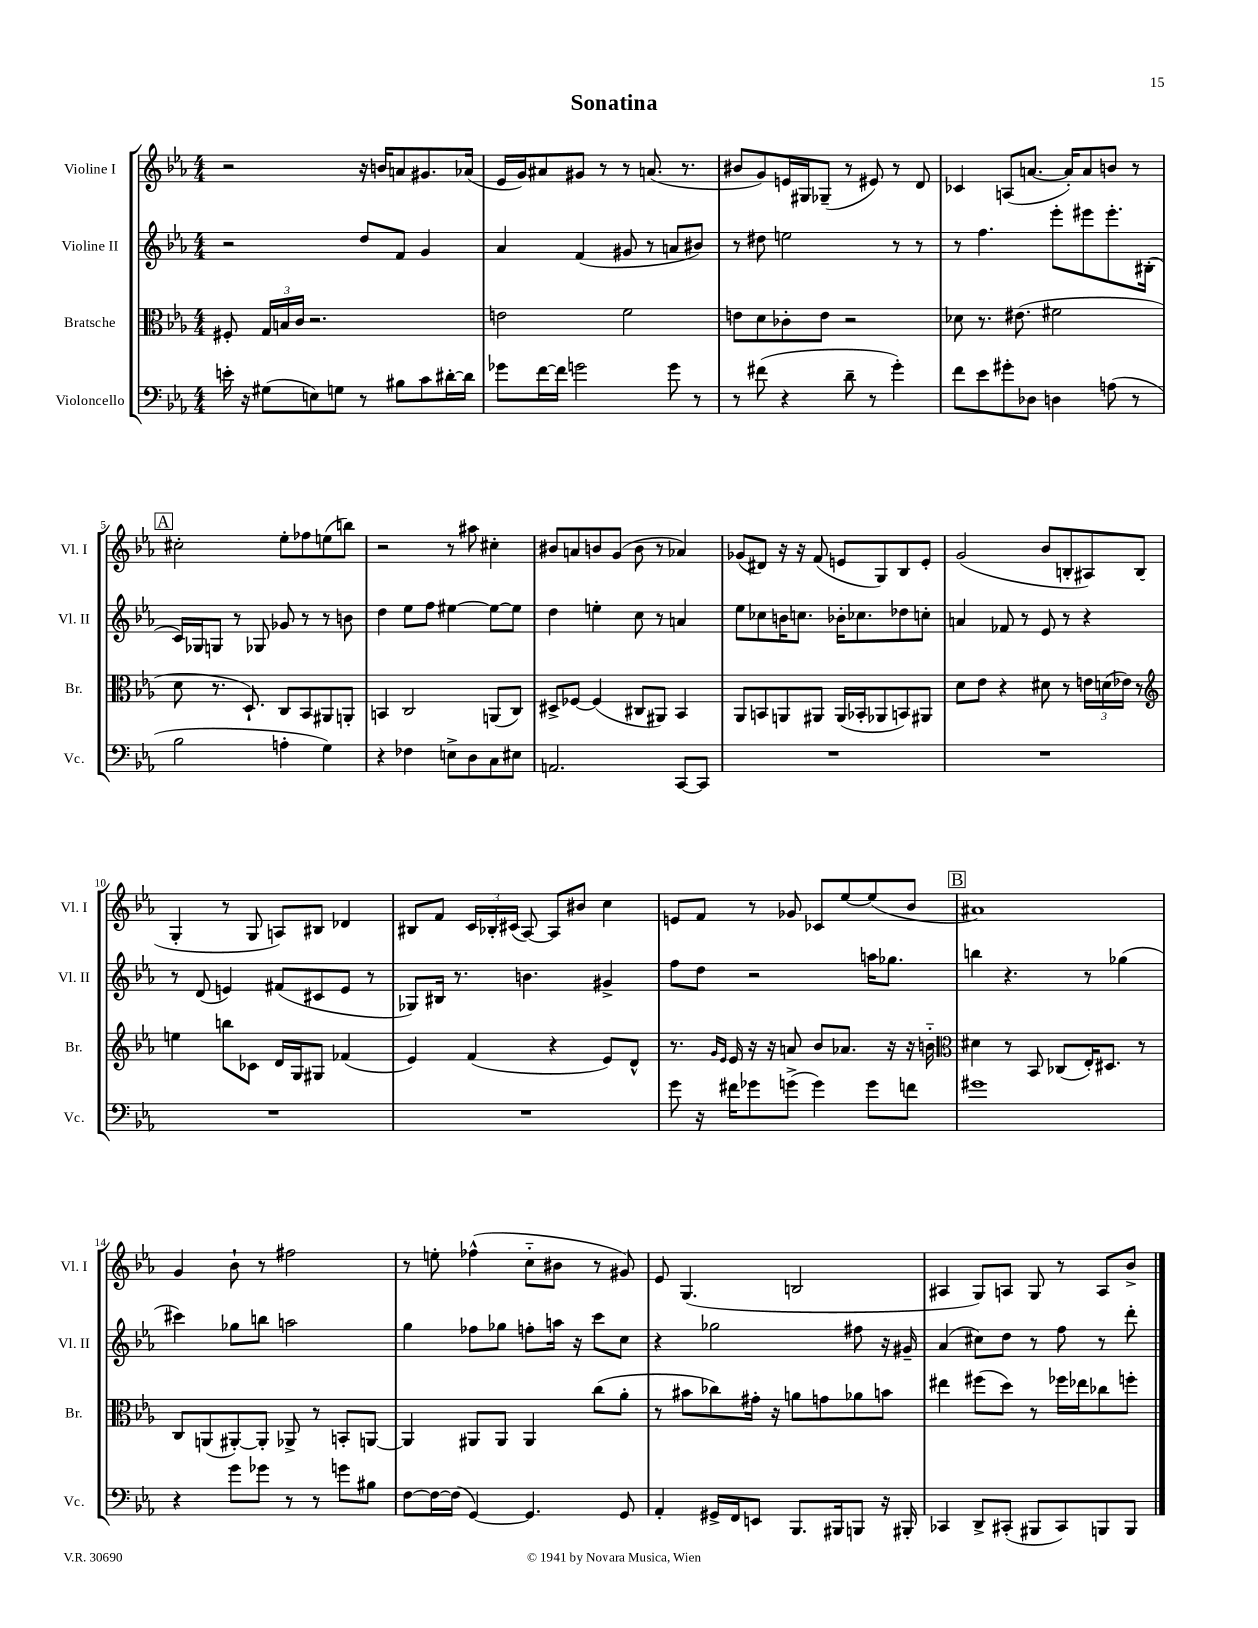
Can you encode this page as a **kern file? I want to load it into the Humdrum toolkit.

**kern	**kern	**kern	**kern
*part4	*part3	*part2	*part1
*staff4	*staff3	*staff2	*staff1
*I"Violoncello	*I"Bratsche	*I"Violine II	*I"Violine I
*I'Vc.	*I'Br.	*I'Vl. II	*I'Vl. I
*clefF4	*clefC3	*clefG2	*clefG2
*k[b-e-a-]	*k[b-e-a-]	*k[b-e-a-]	*k[b-e-a-]
*M4/4	*M4/4	*M4/4	*M4/4
=1	=1	=1	=1
16en'\	8F#X'/	2r	2r
16r	.	.	.
(8G#X\L	24G/LL	.	.
.	24Bn/	.	.
.	24c/JJ	.	.
8En\)	2.r	.	.
8Gn\J	.	.	.
8r	.	8dd/L	16r
.	.	.	16bn/KL
8B#X\L	.	8f/J	8an/
8c\	.	4g/	8.g#X/
[16d#X'\L	.	.	.
16d#\JJ]	.	.	(16a-X/Jk
=2	=2	=2	=2
8g-X\L	2en\	4a-/	16e-/LL
.	.	.	16g/J)
[16f\L	.	.	8a#X/
16f\JJ]	.	.	.
2gn\	.	(4f/	8g#X/J
.	.	.	8r
.	2f\	8g#X/	8r
.	.	8r	(8.an/
8g\	.	8an/L	.
.	.	.	8.r
8r	.	8b#X/J)	.
=3	=3	=3	=3
8r	8en\L	8r	8b#X/L
(8f#X\	8d\	8dd#X\	8g/)
4r	8c-X'\	2een\	16en/L
.	.	.	16G#X/J
.	8e\J	.	(8G-X~/J
8d~\	2r	.	8r
8r	.	.	8e#X/)
4g'\)	.	8r	8r
.	.	8r	8d/
=4	=4	=4	=4
8f\L	8d-X\	8r	4c-X/
8e-\	8.r	4.ff\	.
8g#X'\	.	.	(8An/L
.	(8.e#X\	.	.
8D-X\J	.	.	[8.an/J
4Dn\	2f#X\	8eee-'\L	.
.	.	.	16a'/KL])
.	.	8eee#X\	8a/
(8An\	.	8.eee#'\	8bn/J
8r	.	.	8r
.	.	(16B#X'\Jk	.
!!LO:LB:g=z
!!LO:REH:place=s1:t=A
=5	=5	=5	=5
2B-\	8d\	16c/LL)	2cc#X'\
.	.	16G-X/J	.
.	8.r	8Gn/J	.
.	.	8r	.
.	8.D`/)	.	.
.	.	8G-X/	.
4An'\	8C/L	8g-X/	8ee-'\L
.	8BB-/	8r	8ff-X\
4G\)	8AA#X/	8r	(8een\
.	8AAn'/J	8bn\	8bbn\J)
=6	=6	=6	=6
4r	4BBn/	4dd\	2r
4F-X\	2C/	8ee-\L	.
.	.	8ff\J	.
8En^\L	.	[4ee#X\	8r
8D\	.	.	8aa#X\
8C\	(8AAn/L	8ee#\L_	4cc#X'\
8E#X\J	8C/J)	8ee#\J]	.
=7	=7	=7	=7
2.AAn/	8D#X^/L	4dd\	8b#X/L
.	[8F-X/J	.	8an/
.	(4F-/]	4een'\	8bn/
.	.	.	(8g/J
.	8C#X/L	8cc\	8b\
.	8AA#X/J)	8r	8r
[8CC/L	4BB-/	4an/	4a-X/)
8CC/J]	.	.	.
=8	=8	=8	=8
1r	8AA-/L	8ee-\L	(8g-X/L
.	8BBn/	8cc-X\	8d#X/J)
.	8AAn/	16bn\K	16r
.	.	8.ccn\J	16r
.	8AA#X/J	.	(8f/
.	(16AA#/LL	16b-X'\KL	8en/L
.	16BB-X'/J	8.cc-X\	.
.	8AA-X/	.	8G/)
.	8BBn/)	8dd-X\	8B-/
.	8AA#X/J	8ccn'\J	8e'/J
=9	=9	=9	=9
1r	8d\L	4an/	(2g/
.	8e-\J	.	.
.	4r	8f-X/	.
.	.	8r	.
.	8d#X\	8e-/	8b-/L
.	8r	8r	8Bn'/
.	24en\LL	4r	8A#X/)
.	(24dn\	.	.
.	24e-X\JJ)	.	.
.	8r	.	(8B/J
!!LO:LB:g=z
=10	=10	=10	=10
*	*clefG2	*	*
1r	4een\	8r	4G'/
.	.	(8d/	.
.	8bbn\L	4en/)	8r
.	8c-X\J	.	8G/
.	16d/LL	(8f#X/L	8An/L)
.	16G/J	.	.
.	8G#X/J	8c#X/	8B#X/J
.	(4f-X/	8e/J	4d-X/
.	.	8r	.
=11	=11	=11	=11
1r	4e-/)	8G-X/L)	8B#X/L
.	.	16B#X/Jk	8f/J
.	.	8.r	.
.	(4f/	.	24c/LL
.	.	.	24B-X'/
.	.	.	(24c#X/JJ
.	.	4.bn\	[8A-/)
.	4r	.	8A-/L]
.	.	.	8b#X/J
.	8e-/L)	4g#X^/	4cc\
.	8d^^/J	.	.
=12	=12	=12	=12
8g\	8.r	8ff\L	8en/L
16r	.	8dd\J	8f/J
.	16qqg/LL	.	.
.	16qqe-/JJ	.	.
16f#X\KL	16e-/	.	.
8g-X\	16r	2r	8r
.	16r	.	.
(8gn^\J	8an/	.	8g-X/
4g\)	8b-/L	.	8c-X/L
.	8.a-X/J	.	[8ee-/
8g\L	.	16aan\KL	(8ee-/]
.	16r	8.gg-X\J	.
8fn\J	16r	.	8b-/J
.	16bn\	.	.
!!LO:REH:place=s1:t=B
=13	=13	=13	=13
*	*clefC3	*	*
1g#X	4d#X\	4bbn\	1a#X)
.	8r	4.r	.
.	8BB-/	.	.
.	(8C-X/L	.	.
.	16E-'/K)	8r	.
.	8.D#X/J	.	.
.	.	(4gg-X\	.
.	8r	.	.
!!LO:LB:g=z
=14	=14	=14	=14
4r	8C/L	4ccc#X\)	4g/
.	(8AAn/	.	.
8g\L	[8AA#X'/)	8gg-X\L	8b-`\
8g-X\J	8AA#'/J]	8bbn\J	8r
8r	8AA-X^/	2aan\	2ff#X\
8r	8r	.	.
8gn\L	8BBn'/L	.	.
8B#X\J	[8AAn/J	.	.
=15	=15	=15	=15
[8F\L	4AA/]	4gg\	8r
16F\L_	.	.	8een'\
(16F\JJ]	.	.	.
[4GG/)	8AA#X/L	8ff-X\L	(4ff-X^^\
.	8AA#/J	8gg-X\J	.
4.GG/]	4AA#/	8ffn'\L	8cc\L
.	.	16aan\Jk	8b#X\J
.	.	16r	.
.	(8cc\L	8ccc\L	8r
8GG/	8a-'\J	8cc\J	8g#X/)
=16	=16	=16	=16
4AA-'/	8r	4r	8e-/
.	8b#X\L	.	(4.G/
16GG#X^/LL	8cc-X\)	2gg-X\	.
16FF/J	.	.	.
8EEn/J	16g#X'\Jk	.	.
.	16r	.	.
8.BBB-/L	8an\L	.	2Bn/
.	8gn\	.	.
16BBB#X/k	.	.	.
8BBBn/J	8a-X\	8ff#X\	.
16r	8bn\J	16r	.
16BBB#X'/	.	16g#X~/	.
=17	=17	=17	=17
4CC-X/	4ee#X\	(4a-/	4A#X/
8DD^/L	(8ff#X\L	8cc#X\L)	8G/L)
(8CC#X'/J	8dd\J)	8dd\J	8An/J
8BBB#X/L	8r	8r	8G/
8CC#/)	16ff-X\LL	8ff\	8r
.	16ee-X\J	.	.
8BBBn/	8cc-X\	8r	8A/L
8BBB/J	8ffn'\J	8ddd'\	8b-^/J
==	==	==	==
*-	*-	*-	*-
